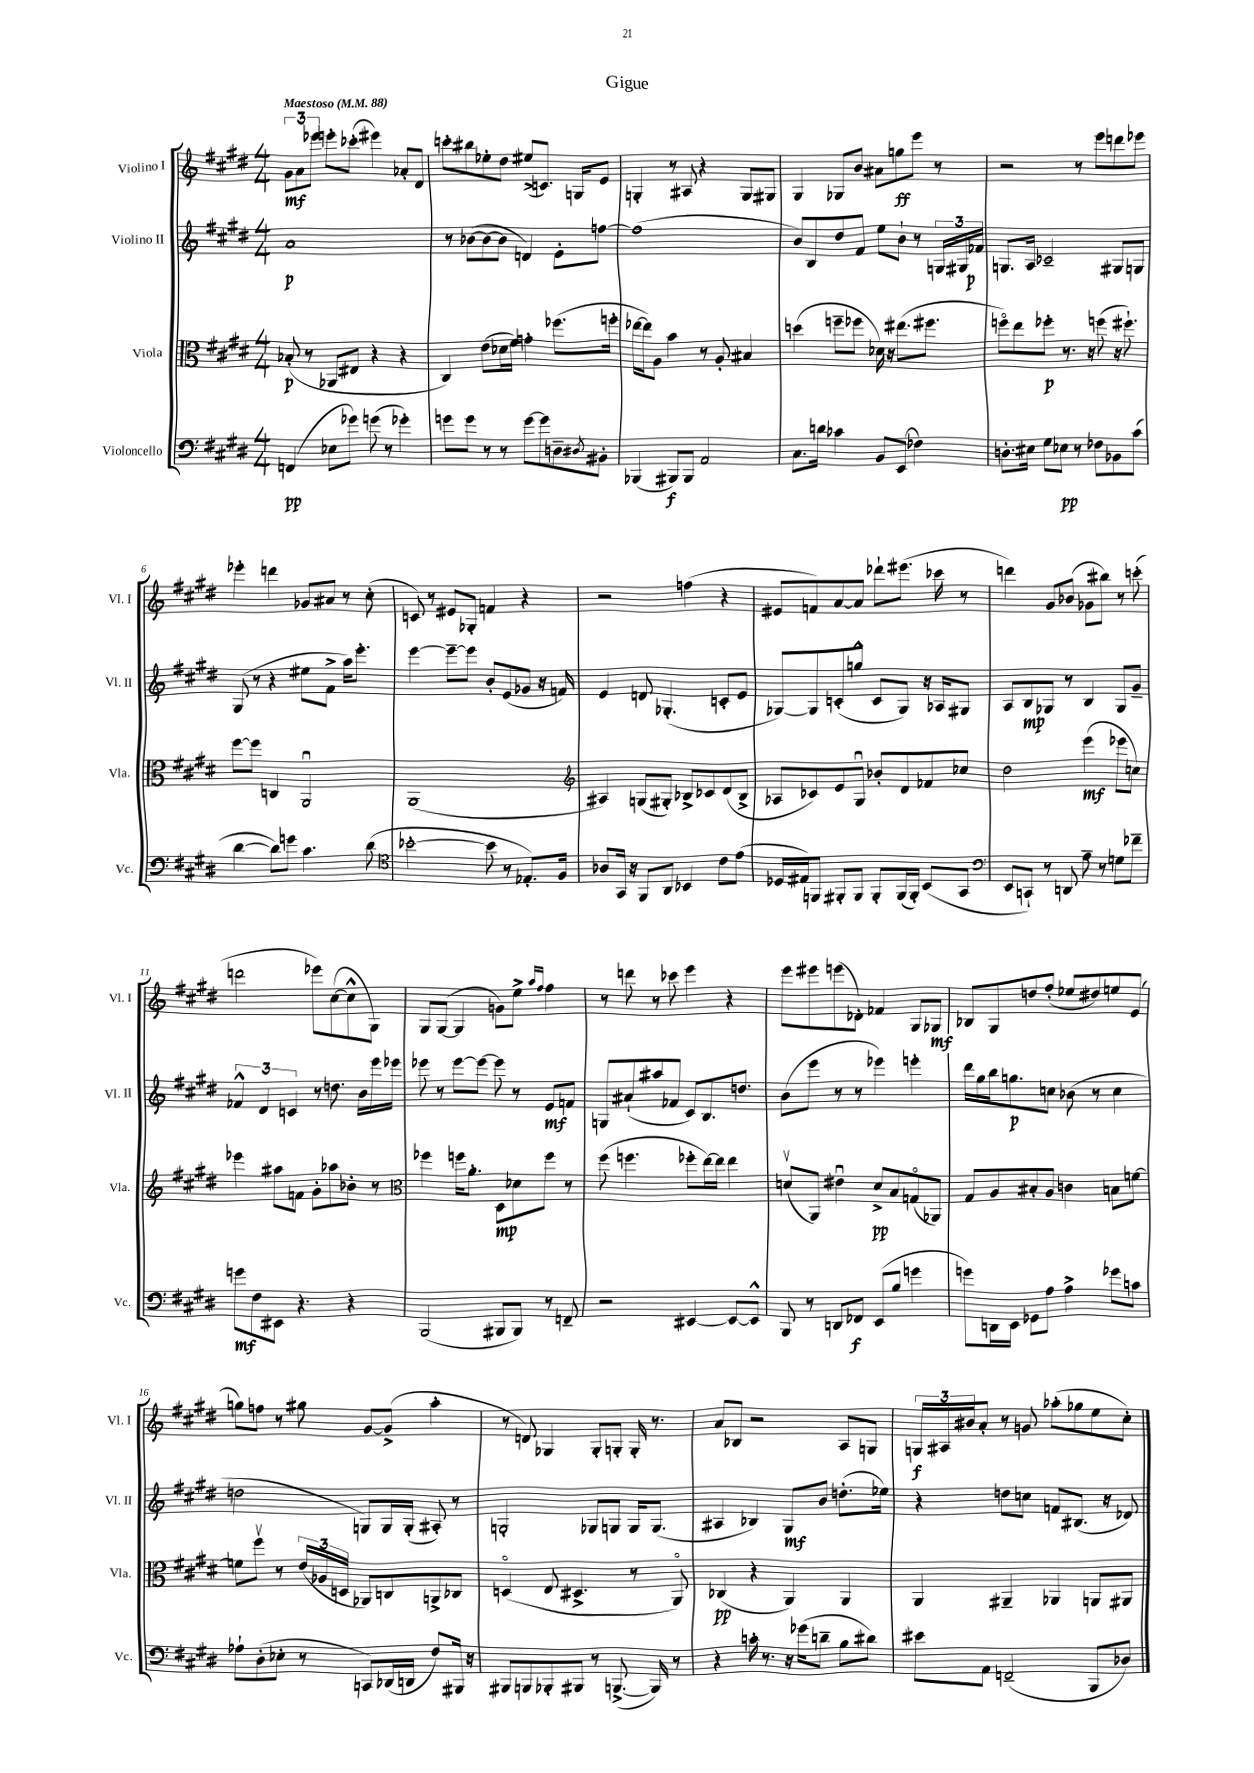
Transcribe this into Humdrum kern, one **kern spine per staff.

**kern	**kern	**kern	**kern
*staff4	*staff3	*staff2	*staff1
*clefF4	*clefC3	*clefG2	*clefG2
*k[f#c#g#d#]	*k[f#c#g#d#]	*k[f#c#g#d#]	*k[f#c#g#d#]
*M4/4	*M4/4	*M4/4	*M4/4
*MM88	*MM88	*MM88	*MM88
(4FF	(8B-'	1a	12g#
.	.	.	12a
.	8r	.	.
.	.	.	12eee-
8E-	8AA-	.	8eee'
8g-)	8E#	.	(8ccc-'
(8g	4r	.	4eee#)
8r	.	.	.
4g-')	4r	.	8a-'
.	.	.	8d#
=	=	=	=
8g	4C#)	8r	8ccc'
8g	.	([8b-	8bb#
8r	(8e	8b-_	8ee-'
8r	16d-	8b-]	8dd#
.	16f#)	.	.
[8g	4g'	4d)	(8ee#^
8g]	.	.	8.c)
8D~	(8.ff-	8e'	.
.	.	.	16G
8qD#	.	.	.
8BB#'	.	[8ff	8e
.	16ff'	.	.
=	=	=	=
(4BBB-	[16ee-	(1ff]	4G'
.	16ee-])	.	.
.	8A	.	.
8BBB#)	4b	.	8r
8BBB#	.	.	8A#
2AA	8r	.	4r
.	8A'	.	.
.	4B#	.	8G
.	.	.	8G#
=	=	=	=
8.C#	(4dd	8b)	4G#
.	.	8B	.
16d	.	.	.
4c-	8ff~	8dd#	8G-
.	8ff-	8f#	8b
8BB	16d-)	8ee	8a#
.	16r	.	.
(8EE	(8.ee#	8b`	8gg
4F-)	.	8r	8eee
.	8.ff#	.	.
.	.	24G	8r
.	.	24G#	.
.	.	24f-	.
=	=	=	=
8.D'	8ffo)	8.G	2r
.	8ee	.	.
16E#	.	16A	.
8G#	8ff-'	2c-~	.
8E-	8.r	.	.
8r	.	.	8r
.	16r	.	.
8F-	(8ff	.	8eee
8BB-	16r	8G#	8ddd
.	8.ff#`)	.	.
(8c#	.	8G	8eee-
=	=	=	=
[4d#	[8ff#	(8G#	4eee-'
.	8ff#]	8r	.
8d#])	4C	4r	4ddd
8g	.	.	.
4.c#	2AAu	8ee#	8g-
.	.	8f#^	8a#
.	.	16aa)	8r
.	.	8.eee'	.
(8d#	.	.	(8cc#'
=	=	=	=
*clefC4	*	*	*
[2b-'	(1AA	[4eee	8c)
.	.	.	8r
.	.	8eee~_	8e#
.	.	8eee]	8G-'
8b-]	.	8b'	4f
8r	.	(8e	.
8.E-')	.	8g-	4r
.	.	16r	.
16F#	.	16f)	.
=	=	=	=
*	*clefG2	*	*
8A-	4A#)	4e	2r
16GG#	.	.	.
16r	.	.	.
8FF#	(8G	8d	.
8AA	8G#')	(4.G-'	.
4BB-	8B-^	.	(4ff
.	8c-	.	.
8c#	(8d#	8c'	4r
(8e	8B-^	8e	.
=	=	=	=
16D-	8A-	[8G-)	8e#
16E#)	.	.	.
8FF	8c-)	8G-]	8f)
8FF#'	8e	(8c'	[8a
8FF#	8G#u	8gg^^	8a]
8FF#'	8b-'	8c	8ddd-`
(16FF#	8d#	8G-)	(8.eee#
16FF#')	.	.	.
(8BB	8f-	16r	.
.	.	16A-	16ccc-
8GG#	8cc-	8G#	8r
=	=	=	=
*clefF4	*	*	*
8EE	2dd#	8A	4ddd)
8CC`)	.	8B	.
8r	.	8G-	8g#
8DD	.	8r	(8b-
8A~	(4eee	4B	8g-
8r	.	.	8bb#)
8G	8eee-	8G-	8r
8f-~	8cc)	8g#~	(8ccc'
=	=	=	=
8g	4eee-	6f-^^	2ddd
8F#	.	.	.
.	.	6d#	.
8EE#	8aa#	.	.
.	.	6c	.
4.r	8f	.	.
.	8g#'	8r	8eee-)
.	8aa-	8.dd	([8cc#
4r	8b-'	.	8cc#^^]
.	.	16b	.
.	8r	16eee	8G#)
.	.	16eee-	.
=	=	=	=
*	*clefC3	*	*
(2BBB	4ff-	8eee-	8G#
.	.	8r	([8G#
.	16ff	[8eee-	4G#]
.	8.a'	.	.
.	.	8eee-_	.
8BBB#	8D#	8eee-]	8g)
8BBB#)	8d-	8r	8ee^
.	.	.	16qqaa
.	.	.	16qqff#
8r	8ff	8e	4ff#
8FF~	8r	8f	.
=	=	=	=
2r	(8ff#	8G	8r
.	4.ff	(8a#`	8ddd
.	.	8aa#	8r
.	.	8f-	8ccc-
[4EE#	8ff-'	8c#)	4eee
.	[16ee)	8.B	.
.	16ee]	.	.
8EE#_	4ee	.	4r
.	.	8.dd	.
8EE#^^]	.	.	.
=	=	=	=
8BBB	(8dv	(8b	8eee
8r	8AA)	8eee	8eee#
8DD	4e#u	8r	(8eee
8FF-	.	8r	8d-')
(8EE	8d^	4eee-)	4f-
8B	8B	.	.
4g	(8Go	4eee'	8G#
.	8AA-)	.	8G-
=	=	=	=
8g)	8G#	16ddd#	8B-
.	.	16gg#	.
16DD	8A	16bb	8G#
16EE	.	8.gg	.
8GG-	8B#'	.	8dd
8A	8A	8cc	(8ff#'
4A^	4c	(8b-	8ee-
.	.	8r	8dd#)
8g-	8B	4cc	8ee
8c	[8f	.	(8e
=	=	=	=
8A-`	8f]	2dd	8gg)
(8D#'	8ff#v	.	8ff
8E-'	8r	.	8r
8r	(24e	.	8gg#
.	24A-	.	.
.	24D	.	.
8CC)	8AA-)	8G)	[8g#
(16DD-	8C	16G	(8g#^]
16DD	.	(16G'	.
8F#)	8AA^	8A#')	4aa'
16BBB#	8C-	8r	.
16r	.	.	.
=	=	=	=
8BBB#	(4Do	2G'	8r
8BBB	.	.	8d)
8BBB-'	8E	.	4G-
8BBB#	4.D#^	.	.
8r	.	8G-	8G-'
([8.BBB^	.	8G	8G'
.	8r	16G	16G'
16BBB])	.	(8.G	8.r
8r	8AAo)	.	.
=	=	=	=
4r	(4C-	4A#	8a
.	.	.	8B-
16c'	4r	4B-)	2r
8.r	.	.	.
16r	4AA)	8G#	.
(16g-	.	.	.
8d~	.	8b	.
8B	4AA	(8.dd'	8A
8d#)	.	.	8G
.	.	16ee-)	.
=	=	=	=
8e#	4AA	4r	24G
.	.	.	24A#
.	.	.	24b#
8AA	.	.	8a'
(2FF~	4AA#~	8dd	8r
.	.	8cc	8g
.	4AA-	8f	(8aa-'
.	.	(8.B#	8gg-
8BBB	8AA	.	8ee
.	.	16r	.
8D-)	8AA#	8d-)	8cc#')
==	==	==	==
*-	*-	*-	*-
